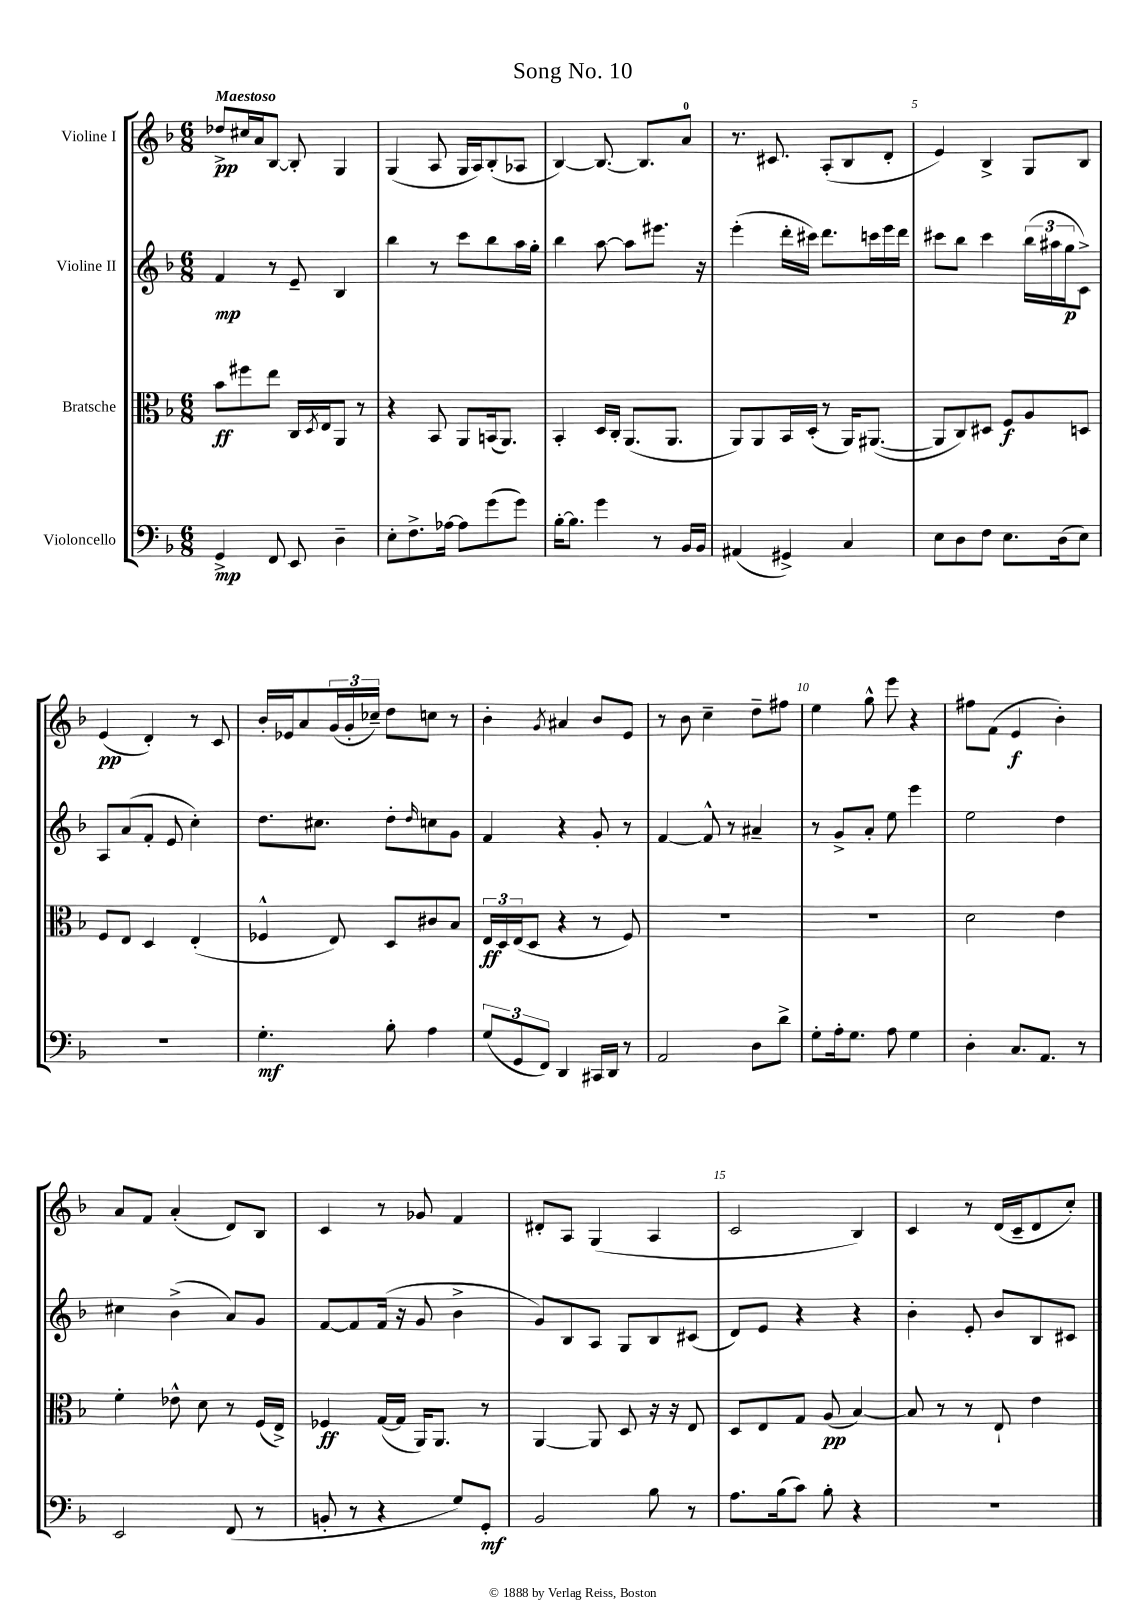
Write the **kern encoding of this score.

**kern	**kern	**kern	**kern
*staff4	*staff3	*staff2	*staff1
*clefF4	*clefC3	*clefG2	*clefG2
*k[b-]	*k[b-]	*k[b-]	*k[b-]
*M6/8	*M6/8	*M6/8	*M6/8
4GG^/	8b-\L	4f/	8dd-^/L
.	8ff#\	.	16cc#/L
.	.	.	16a/J
8FF/	8ee\J	8r	[8B-/J
8EE/	16C/LL	8e~/	8B-'/]
.	8qD/	.	.
.	16E/J	.	.
4D~\	8AA/J	4B-/	4G/
.	8r	.	.
=	=	=	=
8E'\L	4r	4bb-\	(4G/
8.F^\	.	.	.
.	8BB-/	8r	8A/
[16A-\Jk	.	.	.
8A-\]L	8AA/L	8ccc\L	16G/LL
.	.	.	16A/J)
(8g\	(16BB/k	8bb-\	(8B-'/
.	8.AA/J)	.	.
8g\J)	.	16aa\L	8A-/J
.	.	16gg'\JJ	.
=	=	=	=
[16B-'\LK	4BB-'/	4bb-\	[4B-/)
8.B-\]J	.	.	.
4g\	16D/LL	[8aa\	8.B-/_
.	16C'/JJ	.	.
.	(8.AA/L	8aa\]L	.
.	.	.	8.B-/]L
8r	.	8.eee#\J	.
.	8.AA/J	.	.
16BB-/LL	.	.	8a/J
16BB-/JJ	.	16r	.
=	=	=	=
(4AA#/	8AA/L)	(4eee'\	8.r
.	8AA/	.	.
.	.	.	8.c#/
4GG#^/)	16BB-/L	16ddd'\LL	.
.	(16D'/JJ	16ccc#\JJ)	.
.	8r	8.ddd\L	(8A'/L
4C/	16AA/LK)	.	8B-/
.	([8.AA#/J	16ccc\L	.
.	.	16eee\	8d'/J
.	.	16ddd\JJ	.
=	=	=	=
8E\L	8AA#/]L	8ccc#\L	4e/)
8D\	8C/)	8bb-\J	.
8F\J	8D#/J	4ccc#\	4B-^/
8.E\L	8F/L	.	.
.	8A/	(24bb-\LL	8G/L
.	.	24aa#\	.
(16D\k	.	.	.
.	.	24gg\J	.
8E\J)	8D/J	8c^\J)	8B-/J
=	=	=	=
2.r	8F/L	8A/L	(4e/
.	8E/J	(8a/	.
.	4D/	8f'/J	4d'/)
.	.	8e/	.
.	(4E'/	4cc'\)	8r
.	.	.	8c/
=	=	=	=
4.G'\	4F-^^/	8.dd\L	16b-'/LL
.	.	.	16e-/J
.	.	.	8a/
.	.	8.cc#\J	.
.	8E/)	.	(24g/L
.	.	.	24g'/
.	.	.	24cc-~/JJ)
8B-'\	8D/L	8dd'\L	8dd\L
.	.	16qqdd/	.
4A\	8c#/	8cc\	8cc\J
.	8B-/J	8g\J	8r
=	=	=	=
(12G/L	24E/LL	4f/	4b-'\
.	24D/	.	.
12GG/	(24E/J	.	.
.	8D/J	.	.
12FF/J)	.	.	.
.	.	.	8qg/
4DD/	4r	4r	4a#/
16CC#/LL	8r	8g'/	8b-/L
16DD/JJ	.	.	.
8r	8F/)	8r	8e/J
=	=	=	=
2AA/	2.r	[4f/	8r
.	.	.	8b-\
.	.	8f^^/]	4cc~\
.	.	8r	.
8D\L	.	4a#~/	8dd~\L
8d^\J	.	.	8ff#\J
=	=	=	=
8G'\L	2.r	8r	4ee\
16A'\k	.	8g^/L	.
8.G\J	.	.	.
.	.	8a'/J	8gg^^\
8A\	.	8ee\	8eee\
4G\	.	4eee\	4r
=	=	=	=
4D'\	2d\	2ee\	8ff#\L
.	.	.	(8f\J
8.C/L	.	.	4e/
8.AA/J	.	.	.
.	4e\	4dd\	4b-'\)
8r	.	.	.
=	=	=	=
2EE/	4f'\	4cc#\	8a/L
.	.	.	8f/J
.	8e-^^\	(4b-^\	(4a'/
.	8d\	.	.
(8FF/	8r	8a/L)	8d/L)
8r	(16F/LL	8g/J	8B-/J
.	16E^/JJ)	.	.
=	=	=	=
8BB'/	4F-/	[8f/L	4c/
8r	.	8f/]	.
4r	([16G/LL	(16f/Jk	8r
.	16G/]JJ	16r	.
.	16AA/LK)	8g/	8g-/
.	8.AA/J	.	.
8G/L)	.	4b-^\	4f/
8GG'/J	8r	.	.
=	=	=	=
2BB-/	[4AA/	8g/L)	8d#'/L
.	.	8B-/	8A/J
.	8AA/]	8A/J	(4G/
.	8D/	8G/L	.
8B-\	16r	8B-/	4A/
.	16r	.	.
8r	8E/	(8c#/J	.
=	=	=	=
8.A\L	8D/L	8d/L)	2c/
.	8E/	8e/J	.
(16B-\k	.	.	.
8c\J)	8G/J	4r	.
8B-'\	(8A/	.	.
4r	[4B-/)	4r	4B-/)
=	=	=	=
2.r	8B-/]	4b-'\	4c/
.	8r	.	.
.	8r	8e'/	8r
.	8E`/	8b-/L	(16d/LL
.	.	.	16c~/J
.	4e\	8B-/	8d/
.	.	8c#/J	8cc'/J)
==	==	==	==
*-	*-	*-	*-
